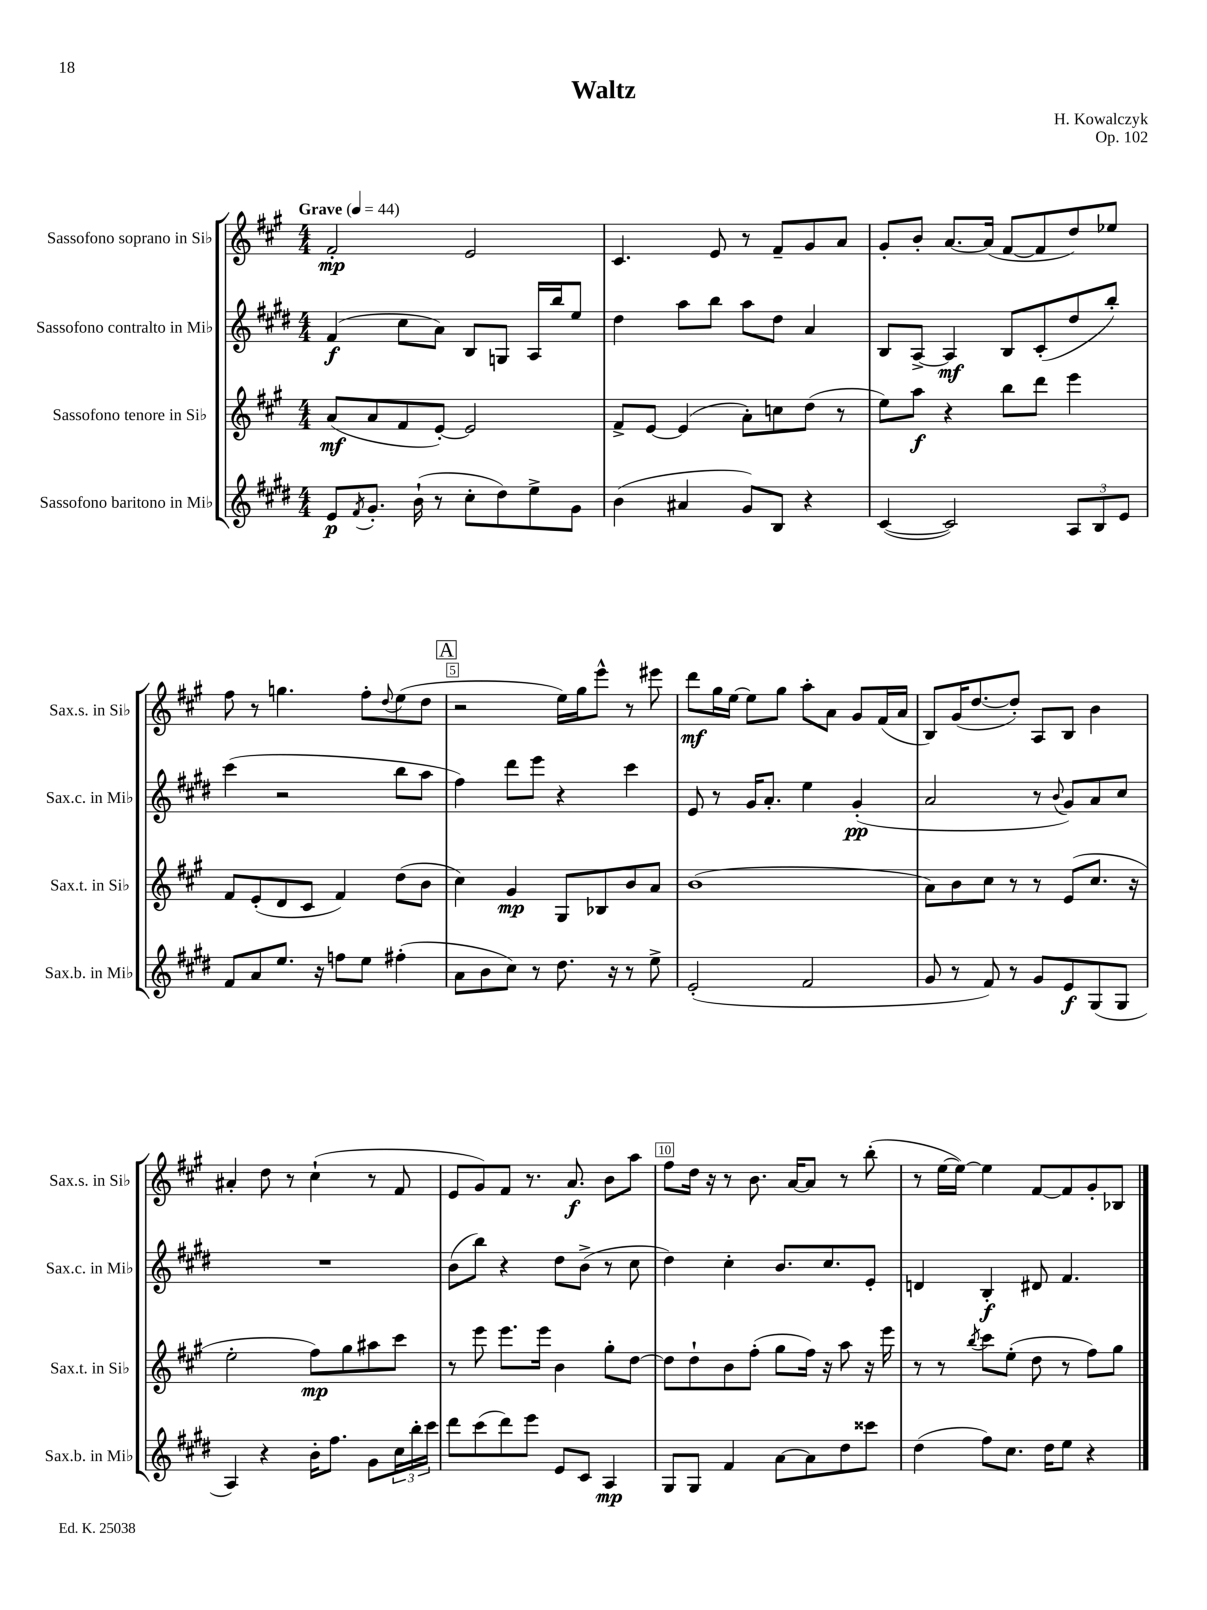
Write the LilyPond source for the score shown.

\header { title = "Waltz" composer = "H. Kowalczyk" opus = "Op. 102" }
<<
\new StaffGroup <<
\new Staff = "s0" \with { instrumentName = "Sassofono soprano in Sib" shortInstrumentName = "Sax.s. in Sib" } {
    \clef treble \key a \major \numericTimeSignature \time 4/4 \tempo "Grave" 4 = 44
    fis'2-.\mp e'2 |
    cis'4. e'8 r8 fis'8-- gis'8 a'8 |
    gis'8-. b'8-. a'8.~ a'16( fis'8~ fis'8 d''8) ees''8 |
    fis''8 r8 g''4. fis''8-. \appoggiatura { d''8 } e''8( d''8 |
    \mark \markup { \box "A" } r2 e''16) gis''16 e'''8-^ r8 eis'''8 |
    d'''8\mf gis''16 e''16~ e''8 gis''8 a''8-. a'8 gis'8 fis'16( a'16 |
    b8) gis'16( d''8.~ d''8-.) a8 b8 b'4 |
    ais'4-. d''8 r8 cis''4-!( r8 fis'8 |
    e'8 gis'8) fis'8 r8. a'8.\f b'8 a''8 |
    fis''8 d''16 r16 r8 b'8. a'16~ a'8 r8 b''8-.( |
    r8 e''16~ e''16~) e''4 fis'8~ fis'8 gis'8-. bes8 \bar "|." |
}
\new Staff = "s1" \with { instrumentName = "Sassofono contralto in Mib" shortInstrumentName = "Sax.c. in Mib" } {
    \clef treble \key e \major \numericTimeSignature \time 4/4
    fis'4\f( cis''8 a'8) b8 g8 a16 b''16 e''8 |
    dis''4 a''8 b''8 a''8 dis''8 a'4 |
    b8 a8~-> a4\mf b8 cis'8-.( dis''8 b''8-.) |
    cis'''4( r2 b''8 a''8 |
    \mark \markup { \box "A" } fis''4) dis'''8 e'''8 r4 cis'''4 |
    e'8 r8 gis'16 a'8.-. e''4 gis'4-.\pp( |
    a'2 r8 \appoggiatura { b'8 } gis'8) a'8 cis''8 |
    R1 |
    b'8( b''8) r4 dis''8 b'8->( r8 cis''8 |
    dis''4) cis''4-. b'8. cis''8. e'8-. |
    d'4 b4-.\f dis'8 fis'4. \bar "|." |
}
\new Staff = "s2" \with { instrumentName = "Sassofono tenore in Sib" shortInstrumentName = "Sax.t. in Sib" } {
    \clef treble \key a \major \numericTimeSignature \time 4/4
    a'8\mf( a'8 fis'8 e'8~-.) e'2 |
    fis'8-> e'8~ e'4( a'8-.) c''8 d''8( r8 |
    e''8) a''8\f r4 b''8 d'''8 e'''4 |
    fis'8 e'8-.( d'8 cis'8 fis'4) d''8( b'8 |
    \mark \markup { \box "A" } cis''4) gis'4\mp gis8 bes8 b'8 a'8 |
    b'1( |
    a'8) b'8 cis''8 r8 r8 e'8( cis''8. r16 |
    e''2-. fis''8\mp) gis''8 ais''8 cis'''8 |
    r8 e'''8 e'''8. e'''16 b'4 gis''8-. d''8~ |
    d''8 d''8-! b'8 fis''8-.( gis''8 fis''16) r16 a''8 r16 e'''16 |
    r8 r8 \acciaccatura { b''8 } cis'''8 e''8-.( d''8 r8 fis''8) gis''8 \bar "|." |
}
\new Staff = "s3" \with { instrumentName = "Sassofono baritono in Mib" shortInstrumentName = "Sax.b. in Mib" } {
    \clef treble \key e \major \numericTimeSignature \time 4/4
    e'8\p \acciaccatura { fis'8 } gis'8.-. b'16-!( r8 cis''8-. dis''8) e''8-> gis'8 |
    b'4( ais'4 gis'8) b8 r4 |
    cis'4~( cis'2) \tuplet 3/2 { a8 b8 e'8 } |
    fis'8 a'8 e''8. r16 f''8 e''8 fis''4-.( |
    \mark \markup { \box "A" } a'8 b'8 cis''8) r8 dis''8. r16 r8 e''8-> |
    e'2-.( fis'2 |
    gis'8 r8 fis'8) r8 gis'8 e'8\f gis8( gis8 |
    a4) r4 b'16-. fis''8. gis'8 \tuplet 3/2 { cis''16 b''16-. cis'''16 } |
    dis'''8 cis'''8( dis'''8) e'''8 e'8 cis'8 a4\mp |
    gis8 gis8 fis'4 a'8~ a'8 dis''8 cisis'''8 |
    dis''4( fis''8) cis''8. dis''16 e''8 r4 \bar "|." |
}
>>
>>
\layout { \context { \Score \override BarNumber.break-visibility = ##(#f #t #t) barNumberVisibility = #(every-nth-bar-number-visible 5) \override BarNumber.stencil = #(make-stencil-boxer 0.1 0.3 ly:text-interface::print) } }
